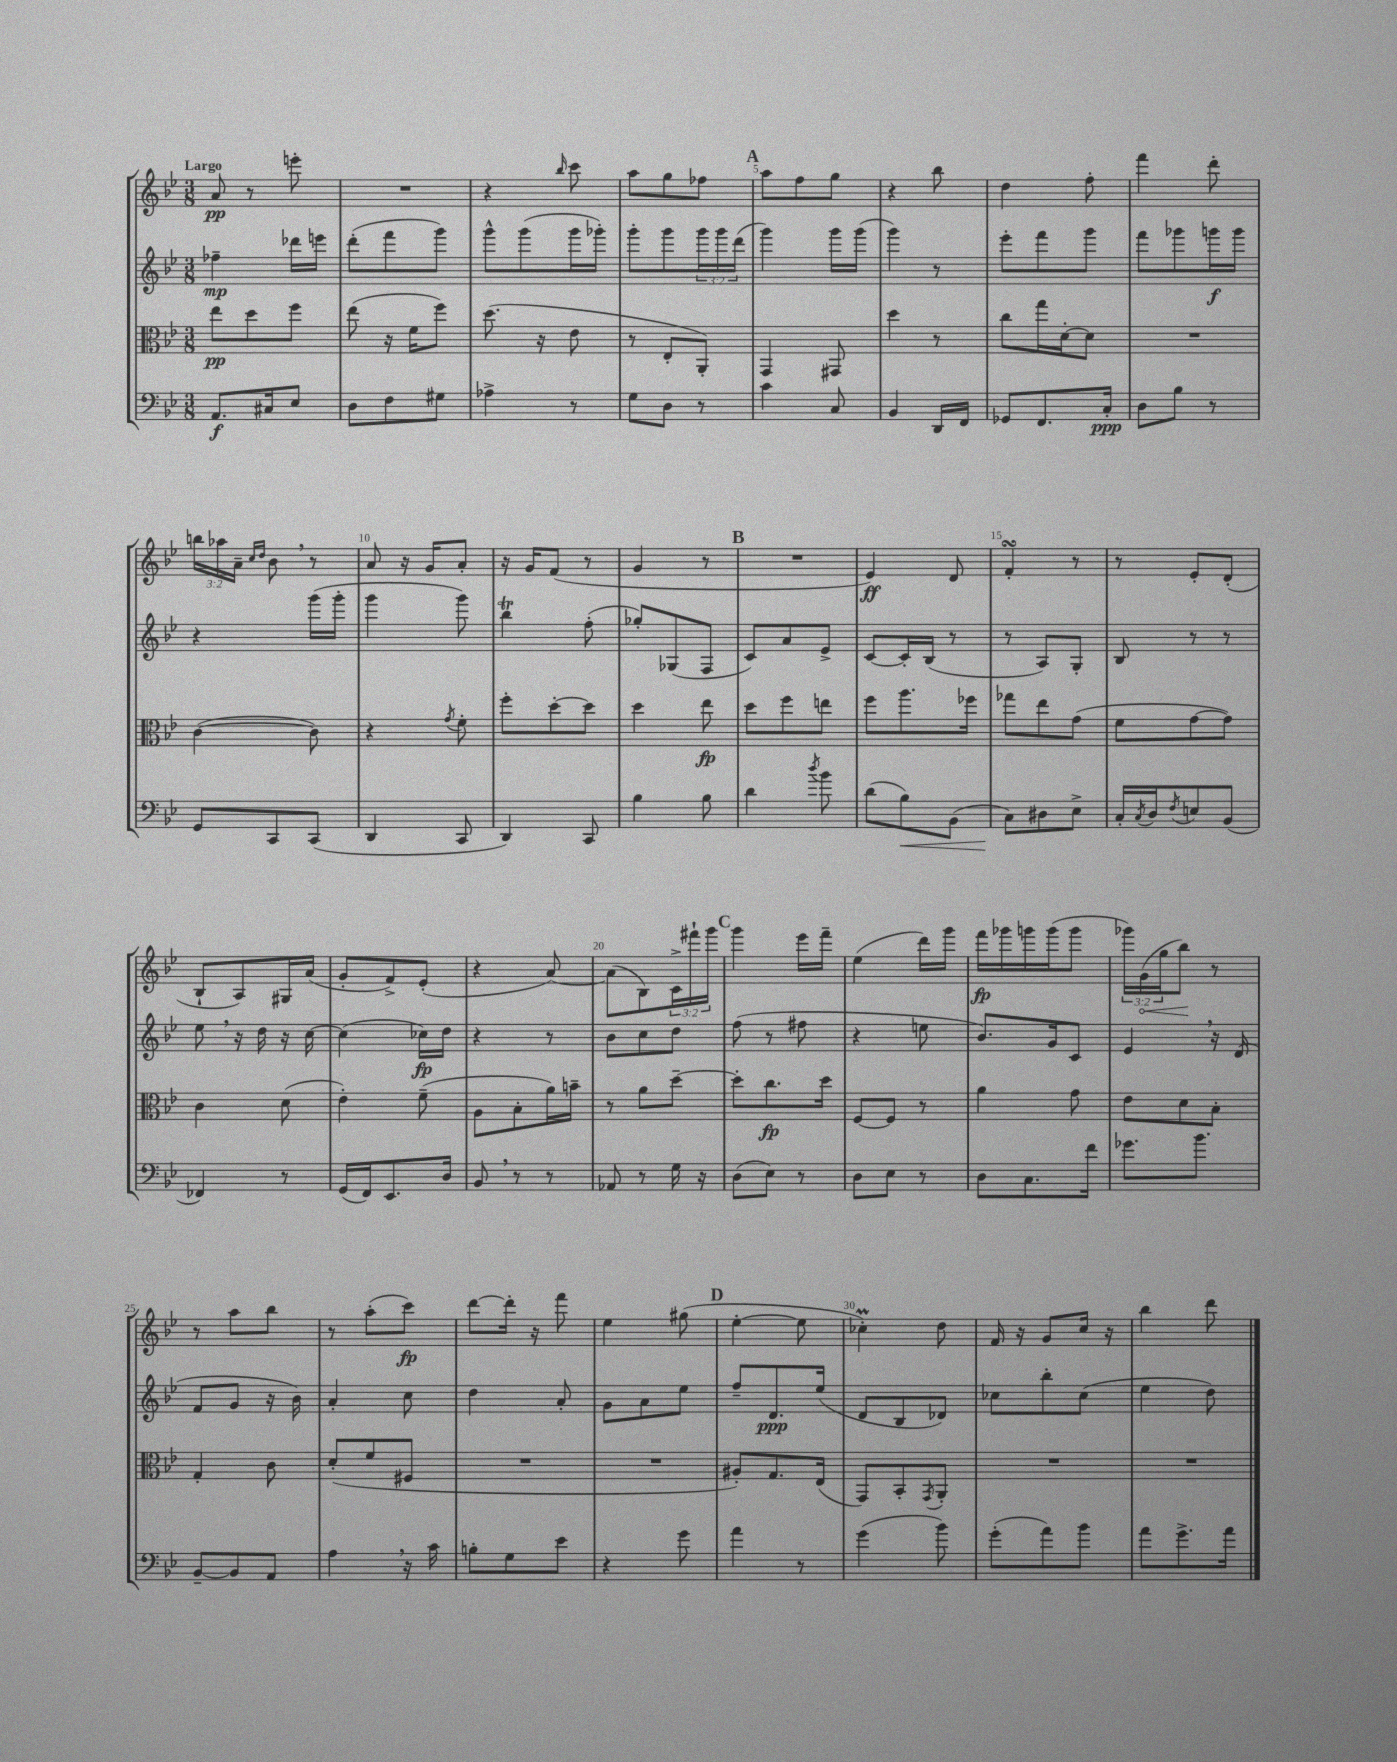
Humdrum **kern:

**kern	**dynam	**kern	**dynam	**kern	**dynam	**kern	**dynam
*part4	*part4	*part3	*part3	*part2	*part2	*part1	*part1
*staff4	*staff4	*staff3	*staff3	*staff2	*staff2	*staff1	*staff1
*clefF4	*	*clefC3	*	*clefG2	*	*clefG2	*
*k[b-e-]	*	*k[b-e-]	*	*k[b-e-]	*	*k[b-e-]	*
*M3/8	*	*M3/8	*	*M3/8	*	*M3/8	*
=1	=1	=1	=1	=1	=1	=1	=1
!	!	!	!	!	!	!LO:TX:a:B:t=Largo	!
8.AA/L	f	8ee-\L	pp	4ff-X~\	mp	8a/	pp
.	.	8dd\	.	.	.	8r	.
16C#X/k	.	.	.	.	.	.	.
8E-/J	.	8ff\J	.	16ddd-X\LL	.	8eeen'\	.
.	.	.	.	16eeen\JJ	.	.	.
=2	=2	=2	=2	=2	=2	=2	=2
8D\L	.	(8ee-\	.	(8ddd'\L	.	4.r	.
8F\	.	16r	.	8fff\	.	.	.
.	.	16f\KL	.	.	.	.	.
8G#X\J	.	8ff\J)	.	8ggg\J)	.	.	.
=3	=3	=3	=3	=3	=3	=3	=3
4A-X^\	.	(8.dd\	.	8ggg^^\L	.	4r	.
.	.	.	.	(8ggg\	.	.	.
.	.	16r	.	.	.	.	.
.	.	.	.	.	.	16qqbb-/	.
8r	.	8e-\	.	16ggg\L	.	8ccc\	.
.	.	.	.	16ggg-X'\JJ)	.	.	.
=4	=4	=4	=4	=4	=4	=4	=4
8G\L	.	8r	.	8ggg'\L	.	8aa\L	.
8D\J	.	8E-'/L	.	8ggg\	.	8gg\	.
8r	.	8AA'/J)	.	24ggg\L	.	8ff-X\J	.
.	.	.	.	24ggg\	.	.	.
.	.	.	.	(24ddd\JJ	.	.	.
!!LO:REH:place=s1:t=A
=5	=5	=5	=5	=5	=5	=5	=5
4c\	.	4GG/	.	4ggg\)	.	8aa\L	.
.	.	.	.	.	.	8ff\	.
8C/	.	8GG#X/	.	16ggg\LL	.	8gg\J	.
.	.	.	.	(16ggg\JJ	.	.	.
=6	=6	=6	=6	=6	=6	=6	=6
4BB-/	.	4dd\	.	4ggg\)	.	4r	.
16DD/LL	.	8r	.	8r	.	8bb-\	.
16FF/JJ	.	.	.	.	.	.	.
=7	=7	=7	=7	=7	=7	=7	=7
8GG-X/L	.	8cc\L	.	8eee-'\L	.	4dd\	.
8.FF/	.	16gg\L	.	8fff\	.	.	.
.	.	[16d'\J	.	.	.	.	.
.	.	8d\J]	.	8ggg\J	.	8ff'\	.
16C'/Jk	ppp	.	.	.	.	.	.
=8	=8	=8	=8	=8	=8	=8	=8
8D\L	.	4.r	.	8fff\L	.	4fff\	.
8B-\J	.	.	.	8ggg-X\	.	.	.
8r	.	.	.	16gggn\L	f	8ddd'\	.
.	.	.	.	16ggg\JJ	.	.	.
!!LO:LB:g=z
=9	=9	=9	=9	=9	=9	=9	=9
8GG/L	.	([4c\	.	4r	.	24bbn\LL	.
.	.	.	.	.	.	24aa-X\	.
.	.	.	.	.	.	24a~\JJ	.
.	.	.	.	.	.	16qqcc/LL	.
.	.	.	.	.	.	16qqdd/JJ	.
8CC/	.	.	.	.	.	8b-,\	.
(8CC/J	.	8c\])	.	(16ggg\LL	.	8r	.
.	.	.	.	16ggg'\JJ	.	.	.
=10	=10	=10	=10	=10	=10	=10	=10
4DD/	.	4r	.	4ggg\	.	8a/	.
.	.	.	.	.	.	16r	.
.	.	.	.	.	.	16g/KL	.
.	.	8qg/	.	.	.	.	.
8CC/	.	8f'\	.	8ggg\)	.	8a'/J	.
=11	=11	=11	=11	=11	=11	=11	=11
4DD/)	.	8ff'\L	.	4bb-T\	.	16r	.
.	.	.	.	.	.	16g/KL	.
.	.	[8dd'\	.	.	.	(8f/J	.
8CC/	.	8dd\J]	.	(8ff'\	.	8r	.
=12	=12	=12	=12	=12	=12	=12	=12
4B-\	.	4dd\	.	8gg-X'/L)	.	4g/	.
.	.	.	.	(8G-X/	.	.	.
8B-\	.	8ee-\	fp	8F/J	.	8r	.
!!LO:REH:place=s1:t=B
=13	=13	=13	=13	=13	=13	=13	=13
4d\	.	8dd\L	.	8c/L)	.	4.r	.
.	.	8ff\	.	8a/	.	.	.
8qdd/	.	.	.	.	.	.	.
8b-\	.	8een\J	.	8e-^/J	.	.	.
=14	=14	=14	=14	=14	=14	=14	=14
(8d\L	.	8ff\L	.	[8c/L	.	4e-/)	ff
!	!LO:HP:b	!	!	!	!	!	!
8B-\)	<	8.aa\	.	16c'/L]	.	.	.
.	.	.	.	(16B-/JJ	.	.	.
(8BB-\J	.	.	.	8r	.	8d/	.
.	.	16ff-X\Jk	.	.	.	.	.
=15	=15	=15	=15	=15	=15	=15	=15
8C\L)	.	8gg-X\L	.	8r	.	4fsSSS'/	.
8D#X\	[	8ee-\	.	8A/L)	.	.	.
8E-^\J	.	(8g\J	.	8G'/J	.	8r	.
=16	=16	=16	=16	=16	=16	=16	=16
16C'/LL	.	8f\L	.	8B-/	.	8r	.
8qC/	.	.	.	.	.	.	.
16D/J	.	.	.	.	.	.	.
8qF/	.	.	.	.	.	.	.
8En/	.	[8g\	.	8r	.	8e-'/L	.
(8BB-/J	.	8g\J])	.	8r	.	(8d'/J	.
!!LO:LB:g=z
=17	=17	=17	=17	=17	=17	=17	=17
4FF-X/)	.	4c\	.	8ee-,\	.	8B-`/L	.
.	.	.	.	16r	.	8A/)	.
.	.	.	.	16dd\	.	.	.
8r	.	(8d\	.	16r	.	16G#X/L	.
.	.	.	.	[16cc\	.	(16a/JJ	.
=18	=18	=18	=18	=18	=18	=18	=18
(16GG/LL	.	4e-'\)	.	(4cc\]	.	8g'/L	.
16FF/J)	.	.	.	.	.	.	.
8.EE-/	.	.	.	.	.	8f^/)	.
.	.	(8f~\	.	16cc-X\LL)	fp	(8e-'/J	.
16D/Jk	.	.	.	16dd\JJ	.	.	.
=19	=19	=19	=19	=19	=19	=19	=19
8BB-,/	.	8A\L	.	4r	.	4r	.
8r	.	8B-'\	.	.	.	.	.
8r	.	16a\L)	.	8r	.	[8a/)	.
.	.	16bn~\JJ	.	.	.	.	.
=20	=20	=20	=20	=20	=20	=20	=20
8AA-X/	.	8r	.	8b-\L	.	(8a\L]	.
8r	.	8a\L	.	8cc\	.	8B-\)	.
16G\	.	[8dd~\J	.	8dd\J	.	24c^\L	.
.	.	.	.	.	.	24fff#X`\	.
16r	.	.	.	.	.	.	.
.	.	.	.	.	.	24ggg\JJ	.
!!LO:REH:place=s1:t=C
=21	=21	=21	=21	=21	=21	=21	=21
(8D\L	.	8dd'\L]	.	(8ff\	.	4ggg\	.
8E-\J)	.	8.cc\	fp	8r	.	.	.
8r	.	.	.	8ff#X\	.	16eee-\LL	.
.	.	16dd\Jk	.	.	.	16fff~\JJ	.
=22	=22	=22	=22	=22	=22	=22	=22
8D\L	.	[8F/L	.	4r	.	(4ee-\	.
8E-\J	.	8F/J]	.	.	.	.	.
8r	.	8r	.	8een\	.	16ddd\LL)	.
.	.	.	.	.	.	16ggg\JJ	.
=23	=23	=23	=23	=23	=23	=23	=23
8D\L	.	4a\	.	8.b-/L)	.	16fff\LL	fp
.	.	.	.	.	.	16ggg-X\	.
8.C\	.	.	.	.	.	16gggn\	.
.	.	.	.	16g/k	.	(16ggg\J	.
.	.	8g\	.	8c/J	.	8ggg\J	.
16f\Jk	.	.	.	.	.	.	.
=24	=24	=24	=24	=24	=24	=24	=24
8.g-X\L	.	8e-\L	.	4e-,/	.	24ggg-X\LL)	.
!	!	!	!	!	!	!	!LO:HP:b
.	.	.	.	.	.	(24g\	<
.	.	.	.	.	.	24gg\J	.
.	.	8d\	.	.	.	8bb-\J)	.
8.b-\J	.	.	.	.	.	.	.
.	.	8B-'\J	.	16r	.	8r	[
.	.	.	.	(16d/	.	.	.
!!LO:LB:g=z
=25	=25	=25	=25	=25	=25	=25	=25
[8BB-~/L	.	4G'/	.	8f/L	.	8r	.
8BB-/]	.	.	.	8g/J	.	8aa\L	.
8AA/J	.	8c\	.	16r	.	8bb-\J	.
.	.	.	.	16b-\)	.	.	.
=26	=26	=26	=26	=26	=26	=26	=26
4A,\	.	(8d'/L	.	4a'/	.	8r	.
.	.	8f/	.	.	.	(8aa'\L	.
16r	.	8F#X/J	.	8cc\	.	8ccc\J)	fp
16c\	.	.	.	.	.	.	.
=27	=27	=27	=27	=27	=27	=27	=27
8Bn'\L	.	4.r	.	4dd\	.	[8ddd\L	.
8G\	.	.	.	.	.	16ddd'\Jk]	.
.	.	.	.	.	.	16r	.
8e-\J	.	.	.	8a'/	.	8fff\	.
=28	=28	=28	=28	=28	=28	=28	=28
4r	.	4.r	.	8g\L	.	4ee-\	.
.	.	.	.	8a\	.	.	.
8g\	.	.	.	8ee-\J	.	(8gg#X\	.
!!LO:REH:place=s1:t=D
=29	=29	=29	=29	=29	=29	=29	=29
4a\	.	8A#X'/L)	.	8ff~/L	.	[4ee-'\	.
.	.	8.G/	.	8.d/	ppp	.	.
8r	.	.	.	.	.	8ee-\]	.
.	.	(16E-/Jk	.	(16ee-/Jk	.	.	.
=30	=30	=30	=30	=30	=30	=30	=30
(4g\	.	8GG/L)	.	8d/L	.	4cc-XM'\)	.
.	.	8BB-'/	.	8B-/	.	.	.
.	.	8qGG/	.	.	.	.	.
8b-\)	.	8AA'/J	.	8d-X/J)	.	8dd\	.
=31	=31	=31	=31	=31	=31	=31	=31
(8g'\L	.	4.r	.	8cc-X\L	.	16f/	.
.	.	.	.	.	.	16r	.
8a\)	.	.	.	8bb-'\	.	8g/L	.
8b-\J	.	.	.	(8cc-\J	.	16cc/Jk	.
.	.	.	.	.	.	16r	.
=32	=32	=32	=32	=32	=32	=32	=32
8a\L	.	4.r	.	4ee-\	.	4bb-\	.
8.g^\	.	.	.	.	.	.	.
.	.	.	.	8dd\)	.	8ddd\	.
16a\Jk	.	.	.	.	.	.	.
==	==	==	==	==	==	==	==
*-	*-	*-	*-	*-	*-	*-	*-
